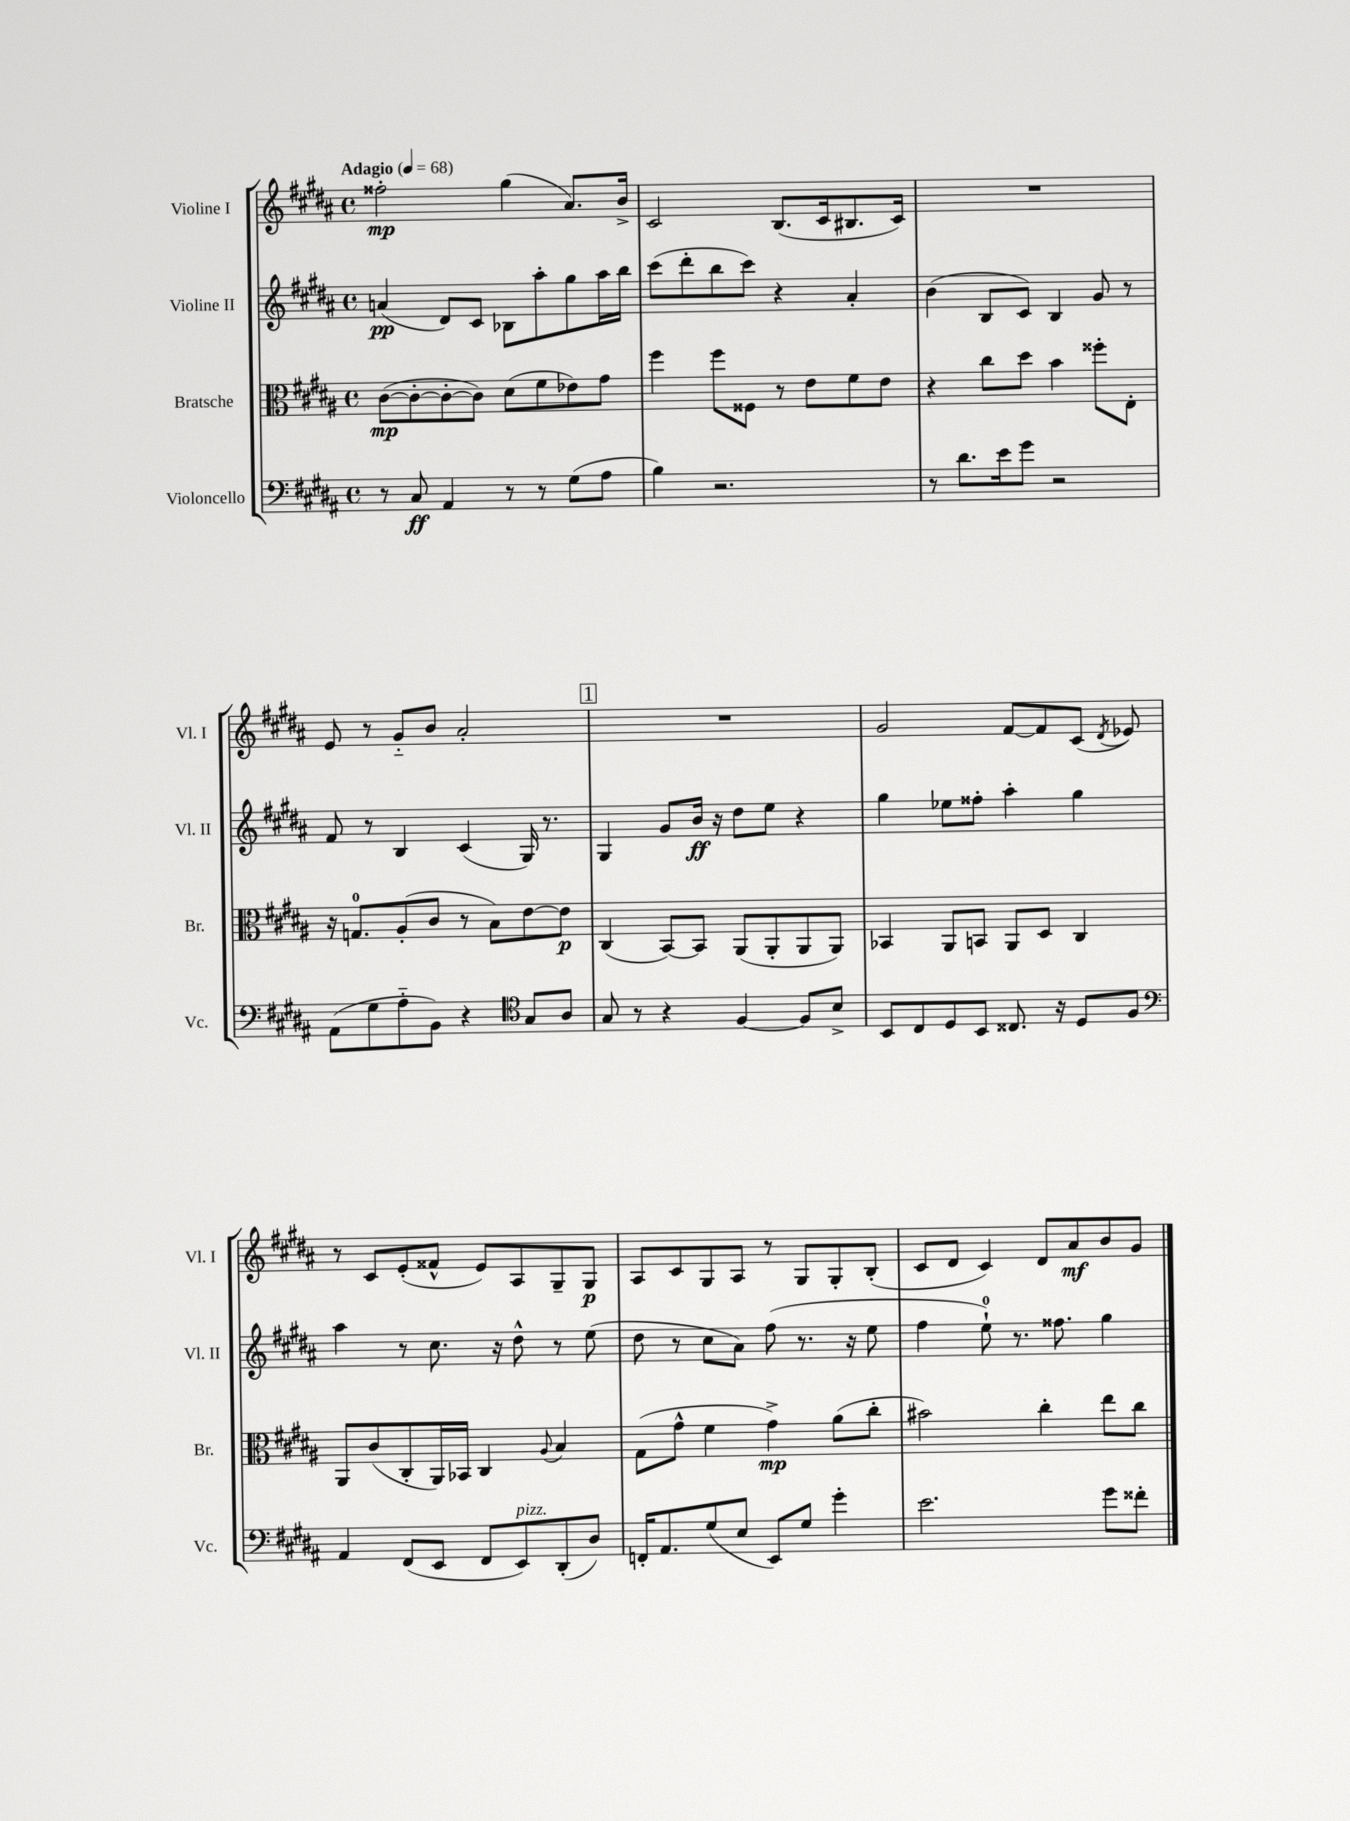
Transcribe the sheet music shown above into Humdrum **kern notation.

**kern	**kern	**kern	**kern
*staff4	*staff3	*staff2	*staff1
*clefF4	*clefC3	*clefG2	*clefG2
*k[f#c#g#d#a#]	*k[f#c#g#d#a#]	*k[f#c#g#d#a#]	*k[f#c#g#d#a#]
*M4/4	*M4/4	*M4/4	*M4/4
*met(c)	*met(c)	*met(c)	*met(c)
*MM68	*MM68	*MM68	*MM68
8r	([8c#	(4a	2ff##'
8C#	8c#'_	.	.
4AA#	8c#'_	8d#)	.
.	8c#])	8c#	.
8r	(8d#	8B-	(4gg#
8r	8f#	8aa#'	.
(8G#	8e-)	8gg#	8.a#)
8A#	8g#	16aa#	.
.	.	16bb	16b^
=	=	=	=
4B)	4ff#	(8ccc#	2c#
.	.	8ddd#'	.
2.r	8ff#	8bb	.
.	8F##	8ccc#)	.
.	8r	4r	(8.B
.	8e	.	.
.	.	.	16c#
.	8f#	4a#'	8.B#
.	8e	.	.
.	.	.	16c#)
=	=	=	=
8r	4r	(4b	1r
8.d#	.	.	.
.	8cc#	8B	.
16e	.	.	.
8g#	8dd#	8c#)	.
2r	4b	4B	.
.	8ff##'	8g#	.
.	8E'	8r	.
=	=	=	=
(8AA#	16r	8f#	8e
.	8.G	.	.
8G#	.	8r	8r
8A#'~	(8A#'	4B	8g#'~
8BB)	8c#	.	8b
4r	8r	(4c#	2a#'
.	8B)	.	.
*clefC4	*	*	*
8G#	[8e	16G#)	.
.	.	8.r	.
8A#	8e]	.	.
=	=	=	=
8G#	(4C#	4G#	1r
8r	.	.	.
4r	[8BB)	8g#	.
.	8BB]	16b	.
.	.	16r	.
[4F#	(8AA#	8dd#	.
.	8AA#'	8ee	.
8F#]	8AA#	4r	.
8B^	8AA#)	.	.
=	=	=	=
8BB	4BB-	4gg#	2g#
8C#	.	.	.
8D#	8AA#	8ee-	.
8BB	8BB	8ff##'	.
8.C##	8AA#	4aa#'	[8f#
.	8D#	.	8f#]
16r	.	.	.
8D#	4C#	4gg#	(8c#
.	.	.	8qd#
8F#	.	.	8e-)
=	=	=	=
*clefF4	*	*	*
4AA#	8AA#	4aa#	8r
.	(8c#	.	8c#
(8FF#	8C#'	8r	(8e'
8EE	16AA#)	8.cc#	8f##^^
.	16BB-	.	.
8FF#	4C#	.	8e)
.	.	16r	.
8EE)	.	8dd#^^	8A#
.	8qqA#	.	.
(8DD#'	4B	8r	8G#~
8D#)	.	(8ee	8G#
=	=	=	=
16FF'	(8G#	8dd#	8A#
8.AA#	.	.	.
.	8g#^^	8r	8c#
(8G#	4f#	8cc#	8G#
8E	.	8a#)	8A#
8EE)	4g#^)	(8ff#	8r
8G#	.	8.r	8G#
4g#'	(8a#	.	8G#'
.	.	16r	.
.	8cc#'	8ee	(8B'
=	=	=	=
2.e	2b#)	4ff#	8c#
.	.	.	8d#
.	.	8ee`)	4c#)
.	.	8.r	.
.	4cc#'	.	8d#
.	.	8.ff##	.
.	.	.	8a#
8g#	8ee	4gg#	8b
8f##'	8cc#	.	8g#
==	==	==	==
*-	*-	*-	*-
